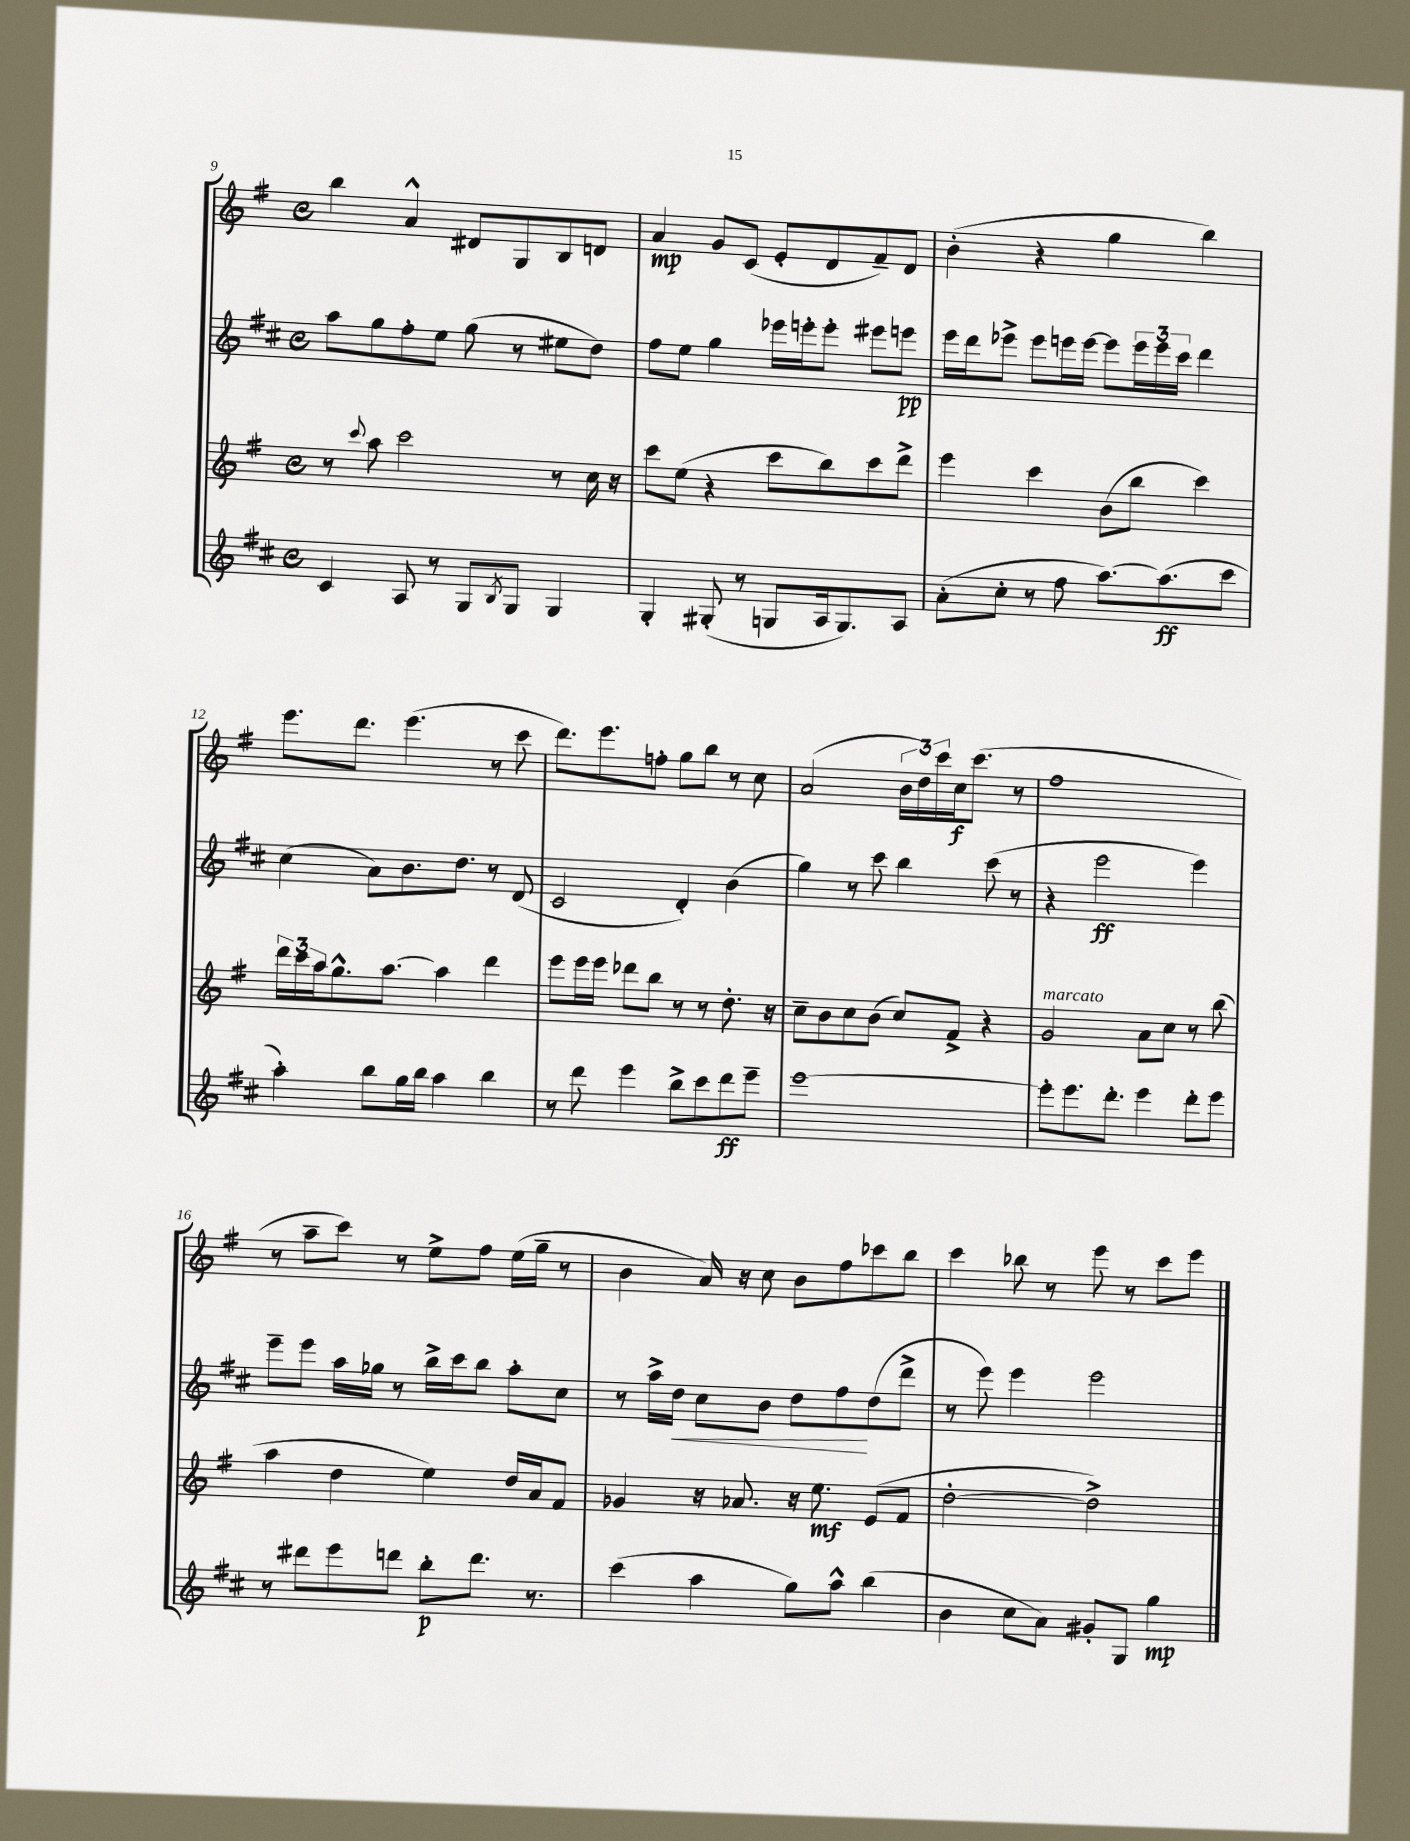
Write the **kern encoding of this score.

**kern	**kern	**kern	**kern
*staff4	*staff3	*staff2	*staff1
*clefG2	*clefG2	*clefG2	*clefG2
*k[f#c#]	*k[f#]	*k[f#c#]	*k[f#]
*M4/4	*M4/4	*M4/4	*M4/4
*met(c)	*met(c)	*met(c)	*met(c)
4c#	8r	8aa	4bb
.	8qqccc	.	.
.	8aa	8gg	.
8A	2ccc	8ff#'	4a^^
8r	.	8ee	.
8G	.	(8gg	8d#
8qB	.	.	.
8G	.	8r	8G
4G	8r	8ee#	8B
.	16cc	8dd)	8d
.	16r	.	.
=	=	=	=
4G'	8ccc	8ff#	4a
.	(8ee	8ee	.
(8G#'	4r	4gg	8g
8r	.	.	(8c
8G	8ccc	16eee-	8e'
.	.	16eee'	.
16A	8bb)	8eee'	8d
8.G)	.	.	.
.	8ccc	8eee#	8f#~)
8A	8ddd^	8eee	8d
=	=	=	=
(8a'	4eee	16eee	(4b'
.	.	16ddd	.
8cc#'	.	8eee-^	.
8r	4ccc	8eee-	4r
8ff#	.	16eee	.
.	.	[16eee	.
[8.aa)	(8b	8eee]	4gg
.	8bb	24eee	.
.	.	24eee	.
(8.aa]	.	.	.
.	.	24ccc#	.
.	4ccc)	4ddd	4bb)
8ccc#	.	.	.
=	=	=	=
4aa')	24ddd	(4cc#	8.eee
.	24ccc	.	.
.	24aa	.	.
.	8.gg^^	.	.
.	.	.	8.ddd
8bb	.	8a)	.
.	[8.aa	.	.
16gg	.	8.b	(4.eee
16bb	.	.	.
4aa	4aa]	.	.
.	.	8.dd	.
4bb	4ddd	8r	8r
.	.	(8d	8ccc
=	=	=	=
8r	8eee	2c#	8.ddd)
8ddd	16eee	.	.
.	16eee	.	8.eee
4eee	8ddd-	.	.
.	8bb	.	8ff'
8bb^	8r	4d')	8gg
8ccc#	8r	.	8bb
8ddd	8.dd'	(4b	8r
8eee~	.	.	8cc
.	16r	.	.
=	=	=	=
[1eee	8cc~	4gg)	(2a
.	8b	.	.
.	8cc	8r	.
.	(8b	8ccc#	.
.	8cc)	4bb	24b
.	.	.	24dd)
.	.	.	24ccc
.	8f#^	.	16cc
.	.	.	(8.ccc
.	4r	(8ccc#	.
.	.	8r	8r
=	=	=	=
8eee']	2g	4r	1ff#
8.eee	.	.	.
.	.	2eee	.
8.ddd'	.	.	.
4eee	8a	.	.
.	8cc	.	.
8ddd'	8r	4eee)	.
8eee	(8bb	.	.
=	=	=	=
8r	4aa	8eee~	8r
8ddd#	.	8eee	8aa~
8eee	4dd	16aa	8ccc)
.	.	16gg-	.
8ddd	.	8r	8r
8bb'	4ee)	16bb^	8ee^
.	.	16ccc#	.
8.ddd	.	8bb	8ff#
.	16dd	8aa'	(16ee
8.r	16a	.	16gg~
.	8f#	8cc#	8r
=	=	=	=
(4ccc#	4g-	8r	4b
.	.	16aa^	.
.	.	16dd	.
4aa	16r	8cc#	16a)
.	8.a-	.	16r
.	.	8b	8cc
8gg)	16r	8dd	8b
.	8.ee	.	.
8aa^^	.	8ff#	8ff#
(4bb	(8e	(8dd	8ccc-
.	8f#	8ddd^	8bb
=	=	=	=
4b	[2dd'	8r	4ccc
.	.	8eee)	.
8cc#	.	4eee	8bb-
8a)	.	.	8r
8g#'	2dd^])	2eee	8eee
8G	.	.	8r
4gg	.	.	8ccc
.	.	.	8eee
==	==	==	==
*-	*-	*-	*-
